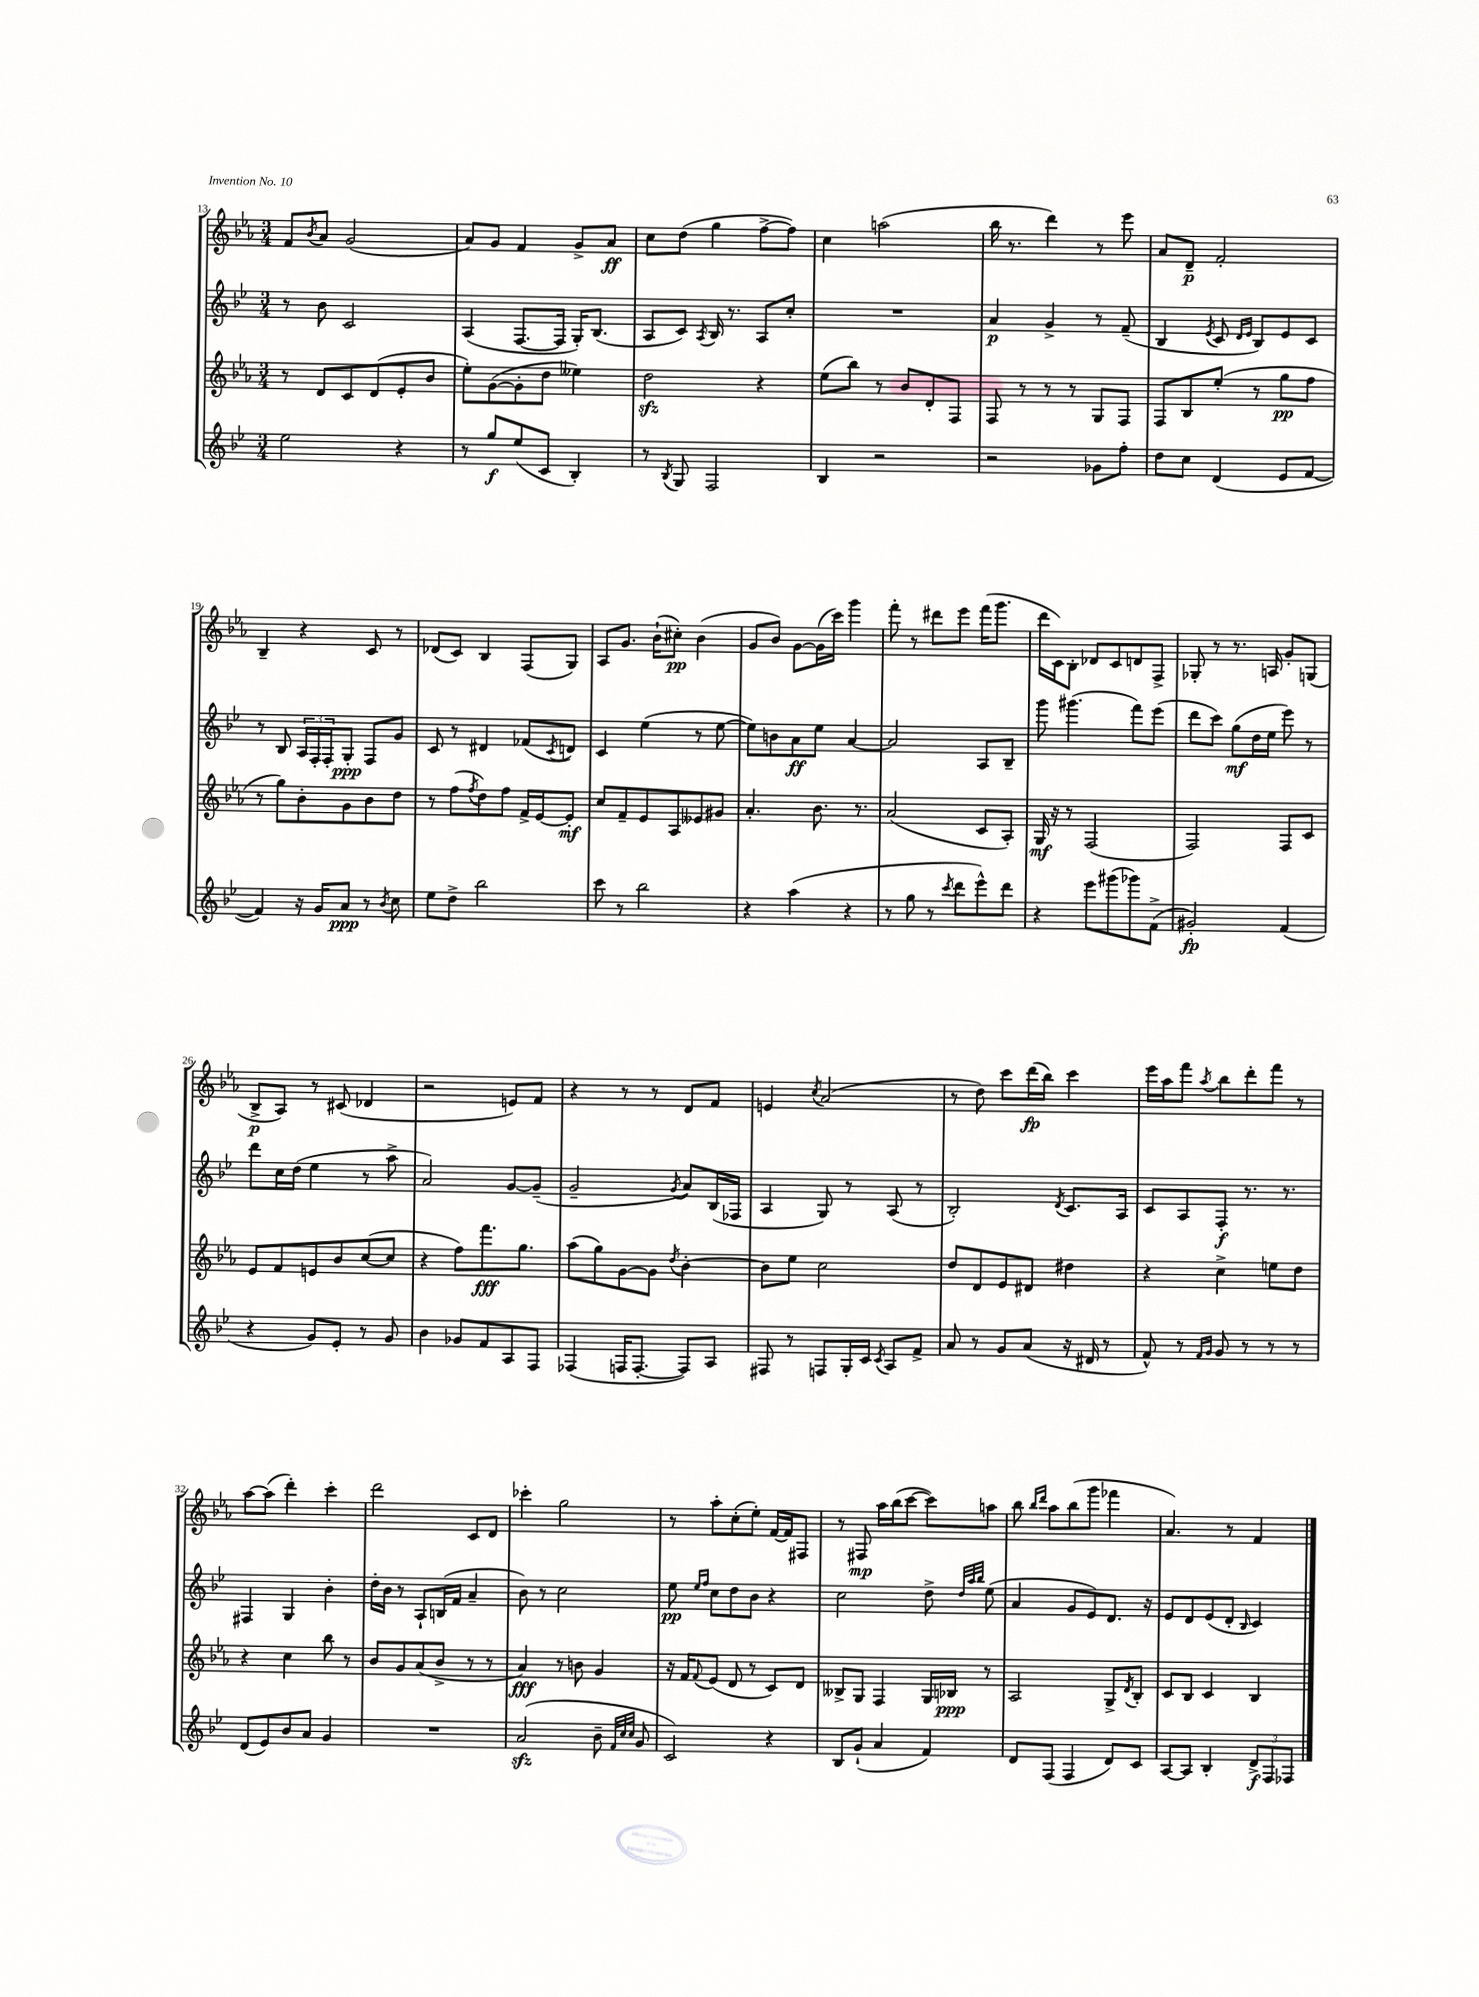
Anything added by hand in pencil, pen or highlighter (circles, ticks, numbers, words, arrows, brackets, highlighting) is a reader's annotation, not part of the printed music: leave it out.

**kern	**dynam	**kern	**dynam	**kern	**dynam	**kern	**dynam
*part4	*part4	*part3	*part3	*part2	*part2	*part1	*part1
*staff4	*staff4	*staff3	*staff3	*staff2	*staff2	*staff1	*staff1
*clefG2	*	*clefG2	*	*clefG2	*	*clefG2	*
*k[b-e-]	*	*k[b-e-a-]	*	*k[b-e-]	*	*k[b-e-a-]	*
*M3/4	*	*M3/4	*	*M3/4	*	*M3/4	*
=13	=13	=13	=13	=13	=13	=13	=13
2ee-\	.	8r	.	8r	.	8f/L	.
.	.	.	.	.	.	8qb-/	.
.	.	8d/L	.	8b-\	.	8a-/J	.
.	.	8c/	.	2c/	.	(2g/	.
.	.	(8d/	.	.	.	.	.
4r	.	8e-'/	.	.	.	.	.
.	.	8b-/J	.	.	.	.	.
=14	=14	=14	=14	=14	=14	=14	=14
8r	.	8ee-'\L)	.	(4A/	.	8a-/L)	.
8gg/L	f	([8g\	.	.	.	8g/J	.
(8ee-/	.	8g'\]	.	[8.F/L	.	4f/	.
8c/J	.	8dd\J	.	.	.	.	.
.	.	.	.	16F/Jk]	.	.	.
4B-'/)	.	4ee--X\)	.	16G'/KL)	.	8g^/L	.
.	.	.	.	(8.B-/J	.	.	.
.	.	.	.	.	.	8a-/J	ff
=15	=15	=15	=15	=15	=15	=15	=15
8r	.	2ddzz\	.	8A/L	.	8cc\L	.
8qB-/	.	.	.	.	.	.	.
8G/	.	.	.	8c/J)	.	(8dd\J	.
.	.	.	.	8qA/	.	.	.
2F/	.	.	.	16B-/	.	4gg\	.
.	.	.	.	8.r	.	.	.
.	.	4r	.	8A/L	.	[8ff^\L	.
.	.	.	.	8cc'/J	.	8ff\J])	.
=16	=16	=16	=16	=16	=16	=16	=16
4B-/	.	(8ee-\L	.	2.r	.	4cc\	.
.	.	8bb-\J)	.	.	.	.	.
2r	.	8r	.	.	.	(2aan\	.
.	.	8b-/L	.	.	.	.	.
.	.	8d'/	.	.	.	.	.
.	.	8F/J	.	.	.	.	.
=17	=17	=17	=17	=17	=17	=17	=17
2r	.	8F/	.	4a/	p	16bb-\	.
.	.	.	.	.	.	8.r	.
.	.	8r	.	.	.	.	.
.	.	8r	.	4g^/	.	4ddd\)	.
.	.	8r	.	.	.	.	.
8g-X\L	.	8G/L	.	8r	.	8r	.
8ff'\J	.	8F/J	.	(8f~/	.	8eee-\	.
=18	=18	=18	=18	=18	=18	=18	=18
8dd\L	.	8F/L	.	4B-/	.	8a-/L	.
8cc\J	.	8B-/	.	.	.	8d~/J	p
.	.	.	.	8qe-/	.	.	.
(4d/	.	(8ee-'/J	.	8c/	.	2f'/	.
.	.	.	.	16qqd/LL	.	.	.
.	.	.	.	16qqe-/JJ	.	.	.
.	.	8r	.	8B-/L)	.	.	.
8e-/L	.	8gg\L	pp	8e-/	.	.	.
[8f/J	.	8ff\J	.	8c/J	.	.	.
!!LO:LB:g=z
=19	=19	=19	=19	=19	=19	=19	=19
4f/])	.	8r	.	8r	.	4B-~/	.
.	.	8gg\L)	.	8B-/	.	.	.
16r	.	8b-'\	.	24A/LL	.	4r	.
.	.	.	.	24F'/	.	.	.
16g/KL	.	.	.	.	.	.	.
.	.	.	.	24F'/J	.	.	.
8a/J	ppp	8g\	.	8G'/J	ppp	.	.
8r	.	8b-\	.	8F/L	.	8c/	.
8qb-/	.	.	.	.	.	.	.
8cc\	.	8dd\J	.	8g/J	.	8r	.
=20	=20	=20	=20	=20	=20	=20	=20
8ee-\L	.	8r	.	8c/	.	(8d-X/L	.
8dd^\J	.	(8ff\L	.	8r	.	8c/J)	.
.	.	8qff/	.	.	.	.	.
2bb-\	.	8dd\)	.	4d#X/	.	4B-/	.
.	.	8ff\J	.	.	.	.	.
.	.	16f^/LL	.	(8f-X/L	.	(8F/L	.
.	.	[16e-/J	.	.	.	.	.
.	.	.	.	8qc/	.	.	.
.	.	8e-'/J]	mf	8dn/J)	.	8G/J)	.
=21	=21	=21	=21	=21	=21	=21	=21
8ccc\	.	8cc/L	.	4c/	.	8A-/L	.
8r	.	8f~/	.	.	.	8.g/J	.
2bb-\	.	8e-/	.	(4ee-\	.	.	.
.	.	.	.	.	.	(16b-`\KL	.
.	.	8A-/	.	.	.	8cc#X'\J)	pp
.	.	8e--X/	.	8r	.	(4b-\	.
.	.	8g#X/J	.	[8ee-\	.	.	.
=22	=22	=22	=22	=22	=22	=22	=22
4r	.	4.a-'/	.	8ee-\L])	.	8g/L	.
.	.	.	.	8bn\	.	8b-/J)	.
(4aa\	.	.	.	8a\	ff	[8g\L	.
.	.	8.b-\	.	8ee-\J	.	(16g\L]	.
.	.	.	.	.	.	16ccc\JJ)	.
4r	.	.	.	[4a/	.	4ggg\	.
.	.	8.r	.	.	.	.	.
=23	=23	=23	=23	=23	=23	=23	=23
8r	.	(2a-/	.	2a/]	.	8fff'\	.
8gg\	.	.	.	.	.	8r	.
8r	.	.	.	.	.	8ddd#X\L	.
8qccc/	.	.	.	.	.	.	.
8ddd\L	.	.	.	.	.	8eee-\J	.
8eee-^^\)	.	8c/L	.	8A/L	.	(16fff\KL	.
.	.	.	.	.	.	8.ggg\J	.
8ddd\J	.	8A-'/J)	.	8B-~/J	.	.	.
=24	=24	=24	=24	=24	=24	=24	=24
4r	.	16G/	mf	8ggg\	.	16ddd\LL	.
.	.	16r	.	.	.	16c\J)	.
.	.	8r	.	(4.ggg#X\	.	8B-'\J	.
8eee-\L	.	(2F/	.	.	.	8d-X/L	.
(8ggg#X\	.	.	.	.	.	8c/	.
8ggg-X\)	.	.	.	8fff\L)	.	8dn/	.
(8f^\J	.	.	.	(8eee-\J	.	8F^/J	.
=25	=25	=25	=25	=25	=25	=25	=25
2g#X'/)	fp	2F/)	.	8ddd\L	.	8G-X'/	.
.	.	.	.	8ccc\J)	.	8r	.
.	.	.	.	(8gg\L	mf	8.r	.
.	.	.	.	16dd\L	.	.	.
.	.	.	.	16ee-\JJ	.	16An/	.
(4f/	.	8F/L	.	8eee-\)	.	8g'/L	.
.	.	8c/J	.	8r	.	(8Gn/J	.
!!LO:LB:g=z
=26	=26	=26	=26	=26	=26	=26	=26
4r	.	8e-/L	.	8ddd\L	.	8B-^/L	p
.	.	8f/	.	16cc\L	.	8A-/J)	.
.	.	.	.	(16dd\JJ	.	.	.
8g/L)	.	8en/	.	4ee-\	.	8r	.
8e-'/J	.	8b-/	.	.	.	(8c#X/	.
8r	.	([8cc/	.	8r	.	4d-X/	.
8g/	.	8cc/J]	.	8aa^\	.	.	.
=27	=27	=27	=27	=27	=27	=27	=27
4b-\	.	4r	.	2a/)	.	2r	.
8g-X/L	.	8ff\L)	.	.	.	.	.
8f/	.	8.fff\	fff	.	.	.	.
8A/	.	.	.	[8g/L	.	8en/L)	.
.	.	8.gg\J	.	.	.	.	.
8F/J	.	.	.	(8g~/J]	.	8f/J	.
=28	=28	=28	=28	=28	=28	=28	=28
(4F-X/	.	(8aa-\L	.	2g~/	.	4r	.
.	.	8gg\)	.	.	.	.	.
16Fn/KL	.	[8g\	.	.	.	8r	.
[8.F'/J	.	.	.	.	.	.	.
.	.	8g\J]	.	.	.	8r	.
.	.	8qdd/	.	8qg/	.	.	.
8F/L])	.	[4b-'\	.	8a/L)	.	8d/L	.
8A/J	.	.	.	(16B-/L	.	8f/J	.
.	.	.	.	16F-X/JJ	.	.	.
=29	=29	=29	=29	=29	=29	=29	=29
8F#X/	.	8b-\L]	.	4A/	.	4en/	.
8r	.	8ee-\J	.	.	.	.	.
.	.	.	.	.	.	8qcc/	.
8Fn/L	.	2cc\	.	8G/)	.	(2a-/	.
16G'/L	.	.	.	8r	.	.	.
16c/JJ	.	.	.	.	.	.	.
8qc/	.	.	.	.	.	.	.
8A/L	.	.	.	(8A/	.	.	.
8f^/J	.	.	.	8r	.	.	.
=30	=30	=30	=30	=30	=30	=30	=30
8a/	.	8dd/L	.	2B-'/)	.	8r	.
8r	.	8d/	.	.	.	8dd\)	.
8g/L	.	8e-/	.	.	.	8ccc\L	.
(8a/J	.	8d#X/J	.	.	.	(16ddd\L	fp
.	.	.	.	.	.	16bb-\JJ)	.
.	.	.	.	8qd/	.	.	.
16r	.	4dd#X\	.	8.c/L	.	4ccc\	.
16d#X/	.	.	.	.	.	.	.
8r	.	.	.	.	.	.	.
.	.	.	.	16A/Jk	.	.	.
=31	=31	=31	=31	=31	=31	=31	=31
8f^^/)	.	4r	.	8c/L	.	16eee-\LL	.
.	.	.	.	.	.	16aa-\J	.
8r	.	.	.	8A/	.	8fff\J	.
16qqf/LL	.	.	.	.	.	.	.
16qqg/JJ	.	.	.	.	.	8qaa-/	.
8g/	.	4cc^\	.	8F'/J	f	8bb-\L	.
8r	.	.	.	8.r	.	8ddd'\	.
8r	.	8een\L	.	.	.	8fff\J	.
.	.	.	.	8.r	.	.	.
8r	.	8dd\J	.	.	.	8r	.
!!LO:LB:g=z
=32	=32	=32	=32	=32	=32	=32	=32
(8d/L	.	4r	.	4F#X/	.	[8aa-\L	.
8e-/)	.	.	.	.	.	(8aa-\J]	.
8b-/	.	4cc\	.	4G/	.	4ddd'\)	.
8a/J	.	.	.	.	.	.	.
4g/	.	8bb-\	.	4b-'\	.	4ccc'\	.
.	.	8r	.	.	.	.	.
=33	=33	=33	=33	=33	=33	=33	=33
2.r	.	8b-/L	.	16dd'\LL	.	2ddd\	.
.	.	.	.	16b-\JJ	.	.	.
.	.	8g/	.	8r	.	.	.
.	.	(8a-/	.	8A`/L	.	.	.
.	.	8b-^/J	.	(16Bn/L	.	.	.
.	.	.	.	16f/JJ	.	.	.
.	.	8r	.	4a~/	.	8c/L	.
.	.	8r	.	.	.	8d/J	.
=34	=34	=34	=34	=34	=34	=34	=34
(2azz/	.	4a-/)	fff	8b-\)	.	4ccc-X'\	.
.	.	.	.	8r	.	.	.
.	.	8r	.	2cc\	.	2gg\	.
.	.	8bn\	.	.	.	.	.
8b-~\	.	4g/	.	.	.	.	.
32qqf/LLL	.	.	.	.	.	.	.
32qqcc/	.	.	.	.	.	.	.
32qqcc/JJJ	.	.	.	.	.	.	.
8g/	.	.	.	.	.	.	.
=35	=35	=35	=35	=35	=35	=35	=35
2c/)	.	16r	.	8ee-\	pp	8r	.
.	.	16f/KL	.	.	.	.	.
.	.	.	.	16qqee-/LL	.	.	.
.	.	8qqf/	.	16qqff/JJ	.	.	.
.	.	(8e-/J	.	8cc\L	.	8aa-'\L	.
.	.	8d/	.	8dd\	.	(8cc'\	.
.	.	8r	.	8b-\J	.	8ee-'\J)	.
4r	.	8c/L)	.	4r	.	[16f/LL	.
.	.	.	.	.	.	16f/J]	.
.	.	8d/J	.	.	.	8F#X/J	.
=36	=36	=36	=36	=36	=36	=36	=36
8B-/L	.	8B--X^/L	.	2cc\	.	8r	.
(8g`/J	.	8G/J	.	.	.	8F#X/	mp
4a/	.	4F/	.	.	.	16aa-\LL	.
.	.	.	.	.	.	(16bb-\J	.
.	.	.	.	.	.	[8ccc\J	.
4f/)	.	16G/LL	.	8dd^\	.	8ccc\L])	.
.	.	16B-X/JJ	ppp	.	.	.	.
.	.	.	.	32qqdd/LLL	.	.	.
.	.	.	.	32qqaa/	.	.	.
.	.	.	.	32qqbb-/JJJ	.	.	.
.	.	8r	.	(8ee-\	.	8aan\J	.
=37	=37	=37	=37	=37	=37	=37	=37
8d/L	.	2A-/	.	4a/	.	8bb-\	.
.	.	.	.	.	.	16qqbb-/LL	.
.	.	.	.	.	.	16qqddd/JJ	.
(8F/J	.	.	.	.	.	8aa-\L	.
4F/	.	.	.	8g/L	.	(8bb-\	.
.	.	.	.	8e-/)	.	8ggg\J	.
8d/L)	.	8G^/L	.	8.d/J	.	4fff-X\	.
.	.	8qd/	.	.	.	.	.
8c/J	.	8B-'/J	.	.	.	.	.
.	.	.	.	16r	.	.	.
=38	=38	=38	=38	=38	=38	=38	=38
[8A/L	.	8c/L	.	8e-/L	.	4.a-/)	.
8A/J]	.	8B-/J	.	8d/	.	.	.
4B-'/	.	4c/	.	(8e-/	.	.	.
.	.	.	.	8d'/J	.	8r	.
.	.	.	.	16qqB-/	.	.	.
12d^/L	f	4B-/	.	4c/)	.	4f/	.
12F/	.	.	.	.	.	.	.
12F-X/J	.	.	.	.	.	.	.
==	==	==	==	==	==	==	==
*-	*-	*-	*-	*-	*-	*-	*-
